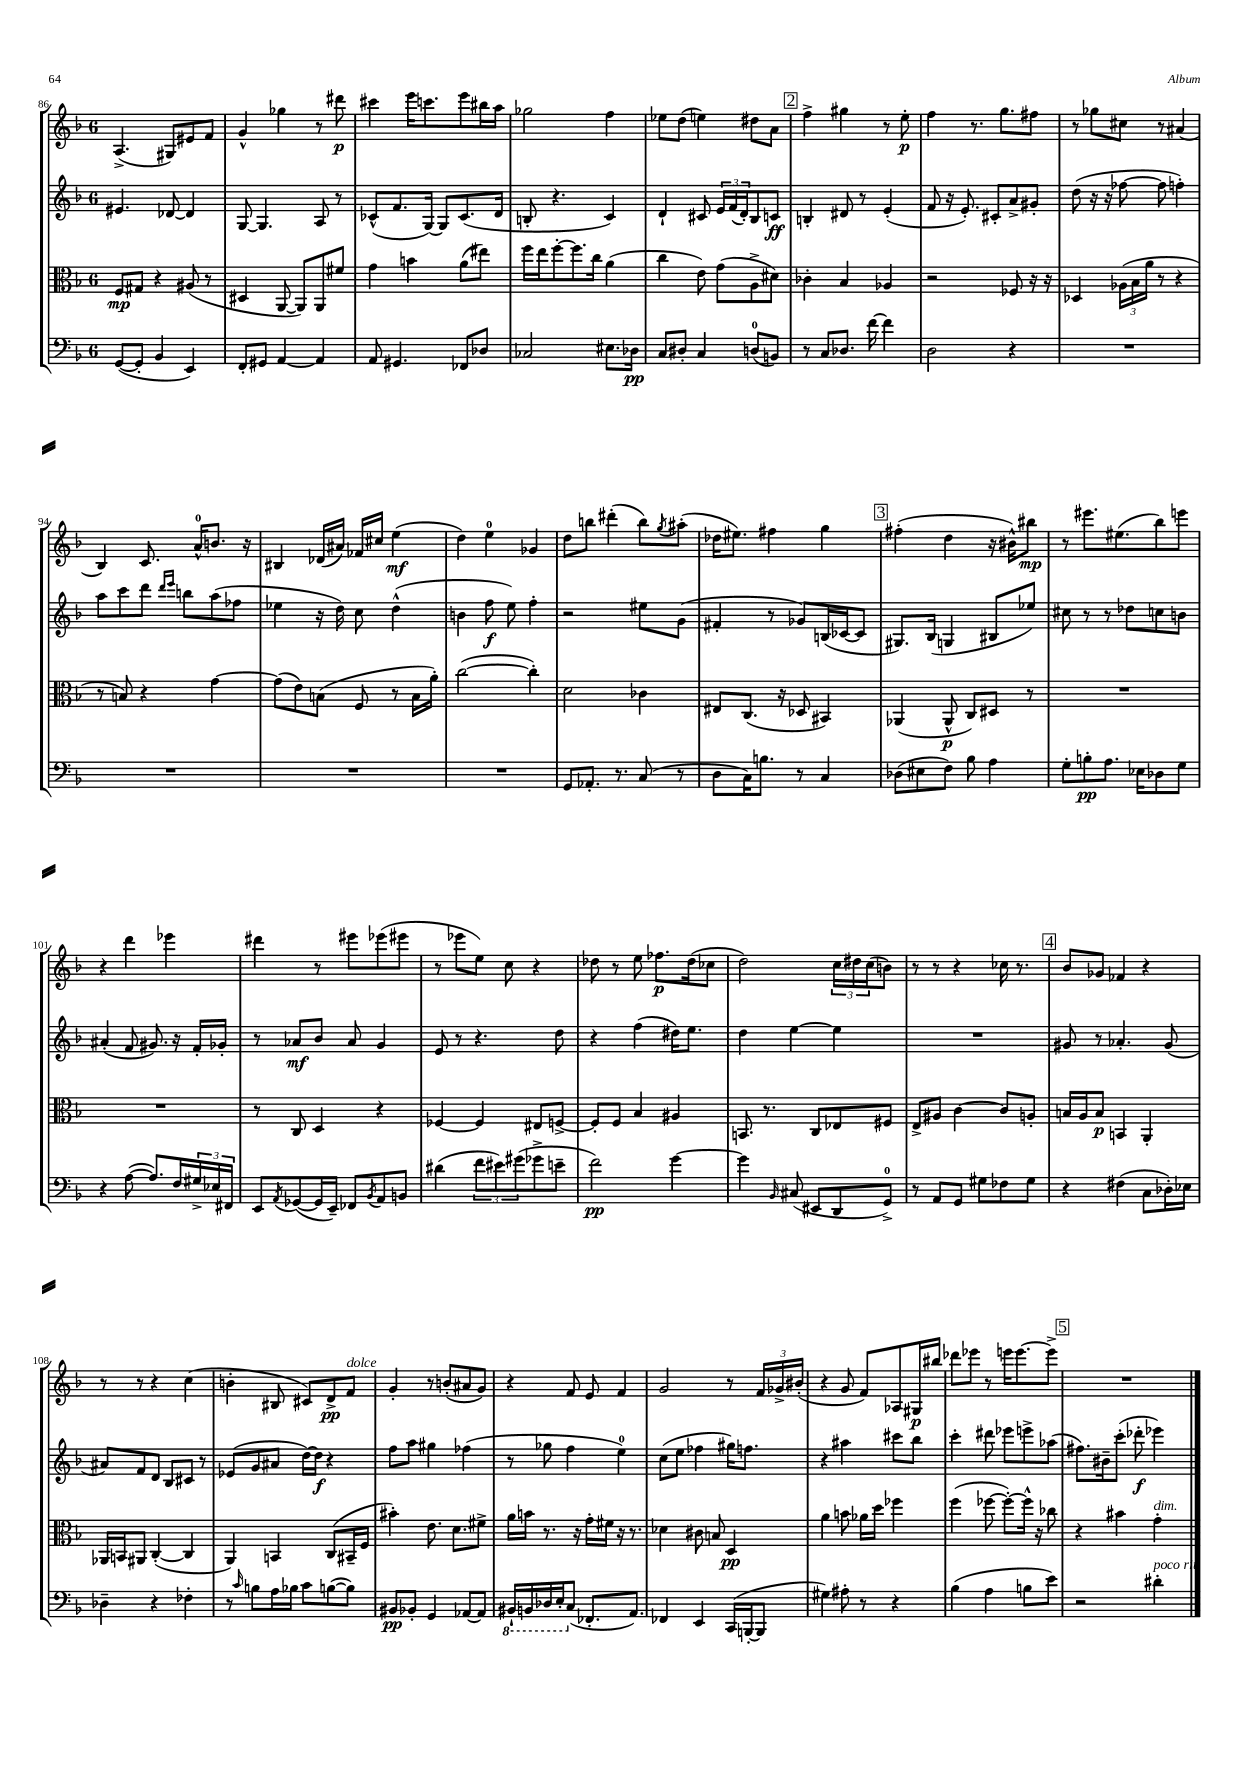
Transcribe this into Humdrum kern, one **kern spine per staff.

**kern	**kern	**kern	**kern
*staff4	*staff3	*staff2	*staff1
*clefF4	*clefC3	*clefG2	*clefG2
*k[b-]	*k[b-]	*k[b-]	*k[b-]
*M6/8	*M6/8	*M6/8	*M6/8
([8GG	8F	4.e#	(4.A^
8GG']	8G#	.	.
4BB-	4r	.	.
.	.	[8d-	8G#)
4EE)	(8A#	4d-]	8e#
.	8r	.	8f
=	=	=	=
8FF'	4D#	[8G	4g^^
8GG#	.	4.G]	.
[4AA	[8AA	.	4gg-
.	8AA])	.	.
4AA]	8AA	8A	8r
.	8f#	8r	8ddd#
=	=	=	=
8AA	4g	(8c-^^	4ccc#
4.GG#	.	8.f	.
.	4b	.	16eee
.	.	[16G)	8.ccc
.	.	8G]	.
8FF-	(8a	(8.c-	8eee
8D-	8ee#)	.	16bb#
.	.	16d	16aa
=	=	=	=
2C-	16ff	8B'	2gg-
.	16ee	.	.
.	[8ff'	4.r	.
.	8.ff]	.	.
.	16cc	.	.
8.E#	(4a	4c)	4ff
16D-	.	.	.
=	=	=	=
8C	4cc	4d`	8ee-
8D#'	.	.	(8dd
4C	8e)	8c#	4ee)
.	(8g	24e	.
.	.	(24f	.
.	.	24d')	.
(8D	8A^	8B-	8dd#
8BB)	8d#)	8c	8a
=	=	=	=
8r	4c-'	4B'	4ff^
8C	.	.	.
8.D-	4B-	8d#	4gg#
.	.	8r	.
[16f	.	.	.
4f]	4A-	(4e'	8r
.	.	.	8ee'
=	=	=	=
2D	2r	8f	4ff
.	.	16r	.
.	.	8.e')	.
.	.	.	8.r
.	.	8c#'	.
.	.	.	8.gg
4r	8F-	8a^	.
.	16r	8g#'	8ff#
.	16r	.	.
=	=	=	=
2.r	4D-	(8dd	8r
.	.	16r	8gg-
.	.	16r	.
.	(24A-	[8ff-	8cc#
.	24B-	.	.
.	24a	.	.
.	8r	8ff-]	8r
.	4r	4ff')	(4a#
=	=	=	=
2.r	8r	8aa	4B-)
.	8B)	8ccc	.
.	4r	8ddd	8.c
.	.	16qqddd	.
.	.	16qqeee	.
.	.	8bb	.
.	.	.	16a^^
.	[4g	(8aa	8.b
.	.	8ff-	.
.	.	.	16r
=	=	=	=
2.r	(8g]	4ee-	4B#
.	8e)	.	.
.	(8B	16r	(16d-
.	.	16dd)	16a#)
.	8F	8cc	16f-
.	.	.	16cc#
.	8r	(4dd^^	(4ee
.	16B	.	.
.	16a')	.	.
=	=	=	=
2.r	([2cc	4b	4dd)
.	.	8ff	4ee
.	.	8ee)	.
.	4cc'])	4ff'	4g-
=	=	=	=
8GG	2d	2r	8dd
8.AA-'	.	.	8bb
.	.	.	(4ddd#'
8.r	.	.	.
(8C	4c-	8ee#	8bb)
.	.	.	8qgg
8r	.	(8g	(8aa#'
=	=	=	=
8D	8E#	4f#'	16dd-
.	.	.	8.ee#)
16C)	(8.C	.	.
8.B	.	.	.
.	.	8r	4ff#
.	16r	.	.
8r	8D-	8g-)	.
4C	4BB#)	(16B	4gg
.	.	[16c-	.
.	.	8c-]	.
=	=	=	=
(8D-	(4AA-	8.G#)	(4ff#'
8E#	.	.	.
.	.	(16B-	.
8F)	8AA-^^	4G	4dd
8B-	8C)	.	.
4A	8D#	8B#	16r
.	.	.	16b#^^)
.	8r	8ee-)	8bb#
=	=	=	=
8G'	2.r	8cc#	8r
8B'	.	8r	8.eee#
8.A	.	8r	.
.	.	.	(8.ee#
.	.	8dd-	.
16E-	.	.	.
8D-	.	8cc	8bb-)
8G	.	8b	8eee
=	=	=	=
4r	2.r	(4a#'	4r
([8A	.	8f	4ddd
8.A])	.	8.g#)	.
.	.	.	4eee-
16F	.	16r	.
24G#^	.	16f'	.
24E-	.	.	.
.	.	16g-'	.
24FF#	.	.	.
=	=	=	=
8EE	8r	8r	4ddd#
8qAA	.	.	.
([8GG-	8C	8a-	.
16GG-]	4D	8b-	8r
16EE~)	.	.	.
8FF-	.	8a-	8eee#
8qBB-	.	.	.
8AA	4r	4g	(8eee-
8BB	.	.	8eee#
=	=	=	=
(4d#	[4F-	8e	8r
.	.	8r	8eee-
12f	4F-]	4.r	8ee)
12e#)	.	.	.
.	.	.	8cc
(12g#	.	.	.
8g-^	8E#	.	4r
8e~	[8F^	8dd	.
=	=	=	=
2f)	8F']	4r	8dd-
.	8F	.	8r
.	4B-	(4ff	8ee
.	.	.	8.ff-
[4g	4A#	16dd#)	.
.	.	8.ee	(16dd-
.	.	.	8cc-
=	=	=	=
4g]	8.BB	4dd	2dd)
.	8.r	.	.
16qqBB-	.	.	.
(8C#	.	[4ee	.
8EE#	8C	.	.
8DD	8E-	4ee]	24cc
.	.	.	24dd#
.	.	.	(24cc
8GG^)	8F#	.	8b)
=	=	=	=
8r	8E^	2.r	8r
8AA	8A#	.	8r
8GG	[4c	.	4r
8G#	.	.	.
8F-	8c]	.	16cc-
.	.	.	8.r
8G#	8A'	.	.
=	=	=	=
4r	16B	8g#	8b-
.	16A	.	.
.	8B	8r	8g-
(4F#	4BB	4.a-'	4f-
8C	4AA'	.	4r
16D-')	.	(8g#	.
16E-	.	.	.
=	=	=	=
4D-~	16AA-	8a#)	8r
.	16BB	.	.
.	8AA#	8f	8r
4r	([4C'	8d	4r
.	.	8B-	.
4F-'	4C]	8c#	(4cc
.	.	8r	.
=	=	=	=
8r	4AA)	(8e-	4b'
16qqc	.	.	.
8B	.	8g	.
16A	4BB	8a#	8B#
16B-	.	.	.
8c	.	[16dd)	8c#)
.	.	16dd]	.
([8B	(8C	4r	8d^
8B])	16BB#~	.	8f
.	16F	.	.
=	=	=	=
8BB#	4b#')	8ff	4g'
8BB-'	.	8aa	.
4GG	8.e	4gg#	8r
.	.	.	(8b'
.	8.d	.	.
[8AA-	.	(4ff-	8a#
8AA-]	8f#^	.	8g)
=	=	=	=
16BBB#`	16a	8r	4r
16BBB	16b	.	.
16DD-	8.r	8gg-	.
16EE'	.	.	.
(8C	.	4ff	8f
.	16r	.	.
8.FF-'	16g'	.	8e
.	16f#	.	.
.	16r	4ee)	4f
8.AA)	8.r	.	.
=	=	=	=
4FF-	4d-	(8cc	2g
.	.	8ee	.
4EE	8c#	4ff-	.
.	8B	.	.
(16CC	4D	16gg#)	8r
[16BBB'	.	8.ff	.
8BBB]	.	.	24f
.	.	.	24g-^
.	.	.	(24b#'
=	=	=	=
4G#)	4a	4r	4r
8A#'	8b	4aa#	8g
8r	16a-	.	8f)
.	16dd	.	.
4r	4ff-	8ccc#	8A-
.	.	8bb-	16G#
.	.	.	16bb#
=	=	=	=
(4B-	(4ff	4ccc'	8ddd-
.	.	.	8eee-
4A	[8ff-	8ddd#	8r
.	8ff-'_)	8eee-	16eee
.	.	.	[8.eee
8B	16ff-^^]	8eee^	.
.	16r	.	.
8e)	8cc-	(8aa-	8eee^]
=	=	=	=
2r	4r	8.ff#)	2.r
.	.	16b#~	.
.	4b#	(8ccc'	.
.	.	8ddd-'	.
4d#'	4g'	4eee-)	.
==	==	==	==
*-	*-	*-	*-
